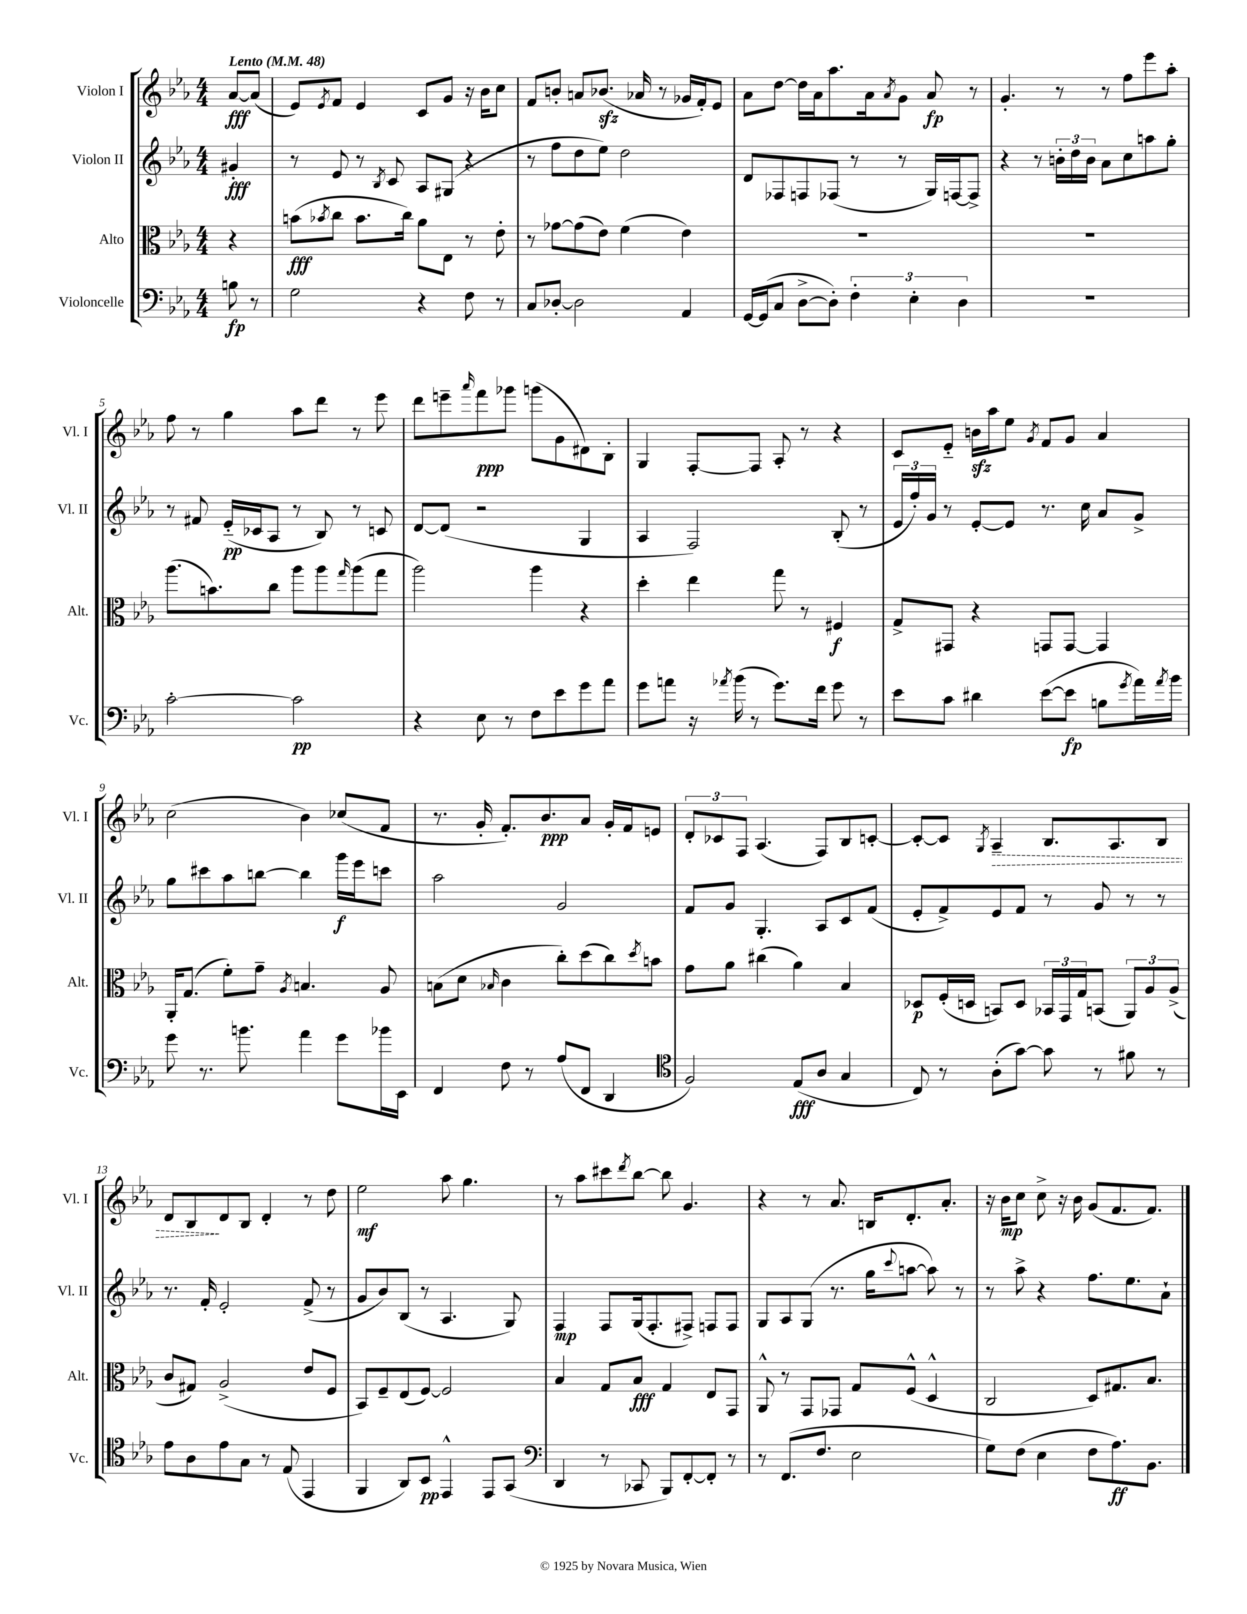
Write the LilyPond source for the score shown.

<<
\new StaffGroup <<
\new Staff = "s0" \with { instrumentName = "Violon I" shortInstrumentName = "Vl. I" } {
    \clef treble \key ees \major \numericTimeSignature \time 4/4 \partial 4 \tempo "Lento" 4 = 48
    aes'8~\fff aes'8( |
    ees'8) \acciaccatura { ees'8 } f'8 ees'4 c'8 g'8 r16 bes'16 c''8 |
    f'8 b'8-. a'8 bes'8.\sfz( aes'16 r8 ges'16 f'16-.) ees'8 |
    aes'8 d''8~ d''16 aes'16 aes''8. aes'16 \acciaccatura { aes'8 } g'8 aes'8\fp r8 |
    g'4.-. r8 r8 f''8 ees'''8 aes''8-. |
    f''8 r8 g''4 aes''8 d'''8 r8 ees'''8 |
    d'''8 e'''8-- \grace { aes'''16 } f'''8\ppp ges'''8 g'''8( g'8 dis'8) bes8-. |
    g4 f8~-. f8 aes8-. r8 r4 |
    c'8 ees'8-_ b'16\sfz aes''16 ees''8 \acciaccatura { g'8 } f'8 g'8 aes'4 |
    c''2( bes'4) ces''8( f'8 |
    r8. g'16-. f'8.-.) bes'8.\ppp aes'8 g'16-. f'16 e'8 |
    \tuplet 3/2 { d'8-. ces'8 f8 } aes4.( f8) bes8 c'8~-. |
    c'8~-. c'8 \acciaccatura { g8 } \once \override Hairpin.style = #'dashed-line aes4--\> bes8. aes8. bes8 |
    d'8 bes8\! d'8 bes8 d'4-. r8 d''8 |
    ees''2\mf aes''8 g''4. |
    r8 aes''8 cis'''8 \acciaccatura { d'''8 } bes''8~ bes''8 g'4. |
    r4 r8 aes'8. b16 d'8.-. aes'8.-. |
    r16 bes'16\mp c''8 c''8-> r16 bes'16 g'8( f'8. f'8.) \bar "|." |
}
\new Staff = "s1" \with { instrumentName = "Violon II" shortInstrumentName = "Vl. II" } {
    \clef treble \key ees \major \numericTimeSignature \time 4/4 \partial 4
    gis'4-.\fff |
    r8 ees'8 r8 \acciaccatura { bes8 } c'8 aes8 gis8( r4 |
    r8 f''8 d''8 ees''8) d''2 |
    d'8 fes8 f8 fes8( r8 r8 g16) f16~ f8-> |
    r4 r8 \tuplet 3/2 { b'16-. d''16 b'16 } aes'8 c''8 a''8 g''8-. |
    r8 fis'8 ees'16-_\pp( ces'16 aes8 r8 bes8) r8 c'8 |
    d'8~ d'8( r2 g4 |
    aes4 f2) bes8-.( r8 |
    \tuplet 3/2 { ees'16 f''16-.) g'16 } r8 ees'8~-. ees'8 r8. c''16 aes'8 g'8-> |
    g''8 cis'''8 aes''8 b''8~ b''4 g'''16\f ees'''16 c'''8 |
    aes''2 g'2 |
    f'8 g'8 g4.-. aes8 c'8 f'8( |
    ees'8-. f'8->) ees'8 f'8 r8 g'8 r8 r8 |
    r8. f'16-. ees'2-. f'8->( r8 |
    g'8 bes'8) bes8( r8 aes4. g8) |
    f4\mp f8 g16( f8.-. fis8->) f8 f8 |
    g8 aes8 g8( r8. g''16 \appoggiatura { c'''8 } a''8~ a''8) r8 |
    r8 aes''8-> r4 f''8. ees''8. aes'8-! \bar "|." |
}
\new Staff = "s2" \with { instrumentName = "Alto" shortInstrumentName = "Alt." } {
    \clef alto \key ees \major \numericTimeSignature \time 4/4 \partial 4
    r4 |
    b'8\fff( \acciaccatura { bes'8 } c''8 bes'8. c''16) aes'8 ees8 r8 ees'8-. |
    r8 ges'8~ ges'8( ees'8) f'4( ees'4) |
    R1 |
    R1 |
    aes''8.( b'8.) c''8 aes''8 aes''8 \grace { g''16 } aes''8( g''8 |
    aes''2) aes''4 r4 |
    d''4-. ees''4 g''8 r8 fis4\f |
    g8-> gis,8 r4 g,8 g,8~ g,4 |
    aes,16-. g8.( f'8-.) g'8-- \acciaccatura { aes8 } b4. aes8 |
    b8( d'8 \grace { bes16 } c'4 c''8-.) d''8( c''8) \acciaccatura { d''8 } b'8 |
    g'8 aes'8 cis''4( aes'4) bes4 |
    des8\p f16-.( d16 b,8) d8 \tuplet 3/2 { bes,16 g,16 g16 } b,8( \tuplet 3/2 { aes,8) aes8 aes8->( } |
    c'8 gis8) aes2->( ees'8 f8 |
    bes,8) f8-- ees8( f8~) f2 |
    bes4 g8 bes8\fff g4 ees8 g,8 |
    aes,8-^ r8 g,8 ges,8 g8 f8-^( d4-^ |
    c2 d8) gis8. bes8. \bar "|." |
}
\new Staff = "s3" \with { instrumentName = "Violoncelle" shortInstrumentName = "Vc." } {
    \clef bass \key ees \major \numericTimeSignature \time 4/4 \partial 4
    b8\fp r8 |
    g2 r4 f8 r8 |
    c8 des8~-. des2 aes,4 |
    g,16~ g,16( c8 d8~-> d8-.) \tuplet 3/2 { f4-. ees4-. d4 } |
    R1 |
    c'2~-. c'2\pp |
    r4 ees8 r8 f8 ees'8 g'8 aes'8 |
    g'8 a'8 r16 \acciaccatura { aes'8 } bes'16( r8 g'8.) f'16 g'8 r8 |
    ees'8 c'8 dis'4 ees'8~( ees'8\fp b8 \acciaccatura { g'8 } aes'16) \acciaccatura { aes'8 } bes'16 |
    g'8 r8. b'8. aes'4 g'8 bes'16 ees,16 |
    f,4 f8 r8 aes8( f,8 d,4 |
    \clef tenor f2) ees8\fff( aes8 g4 |
    c8) r8 aes8-.( g'8~) g'8 r8 fis'8 r8 |
    ees'8 aes8 ees'8 g8 r8 ees8( ees,4 |
    f,4 aes,8) bes,8\pp ees,4-^ ees,8 g,8( |
    \clef bass d,4 r8 ces,8 bes,,8) f,8~-. f,8-. r8 |
    r8 f,8.( f8. ees2 |
    g8) f8( ees4 f8 aes8.\ff) bes,8. \bar "|." |
}
>>
>>
